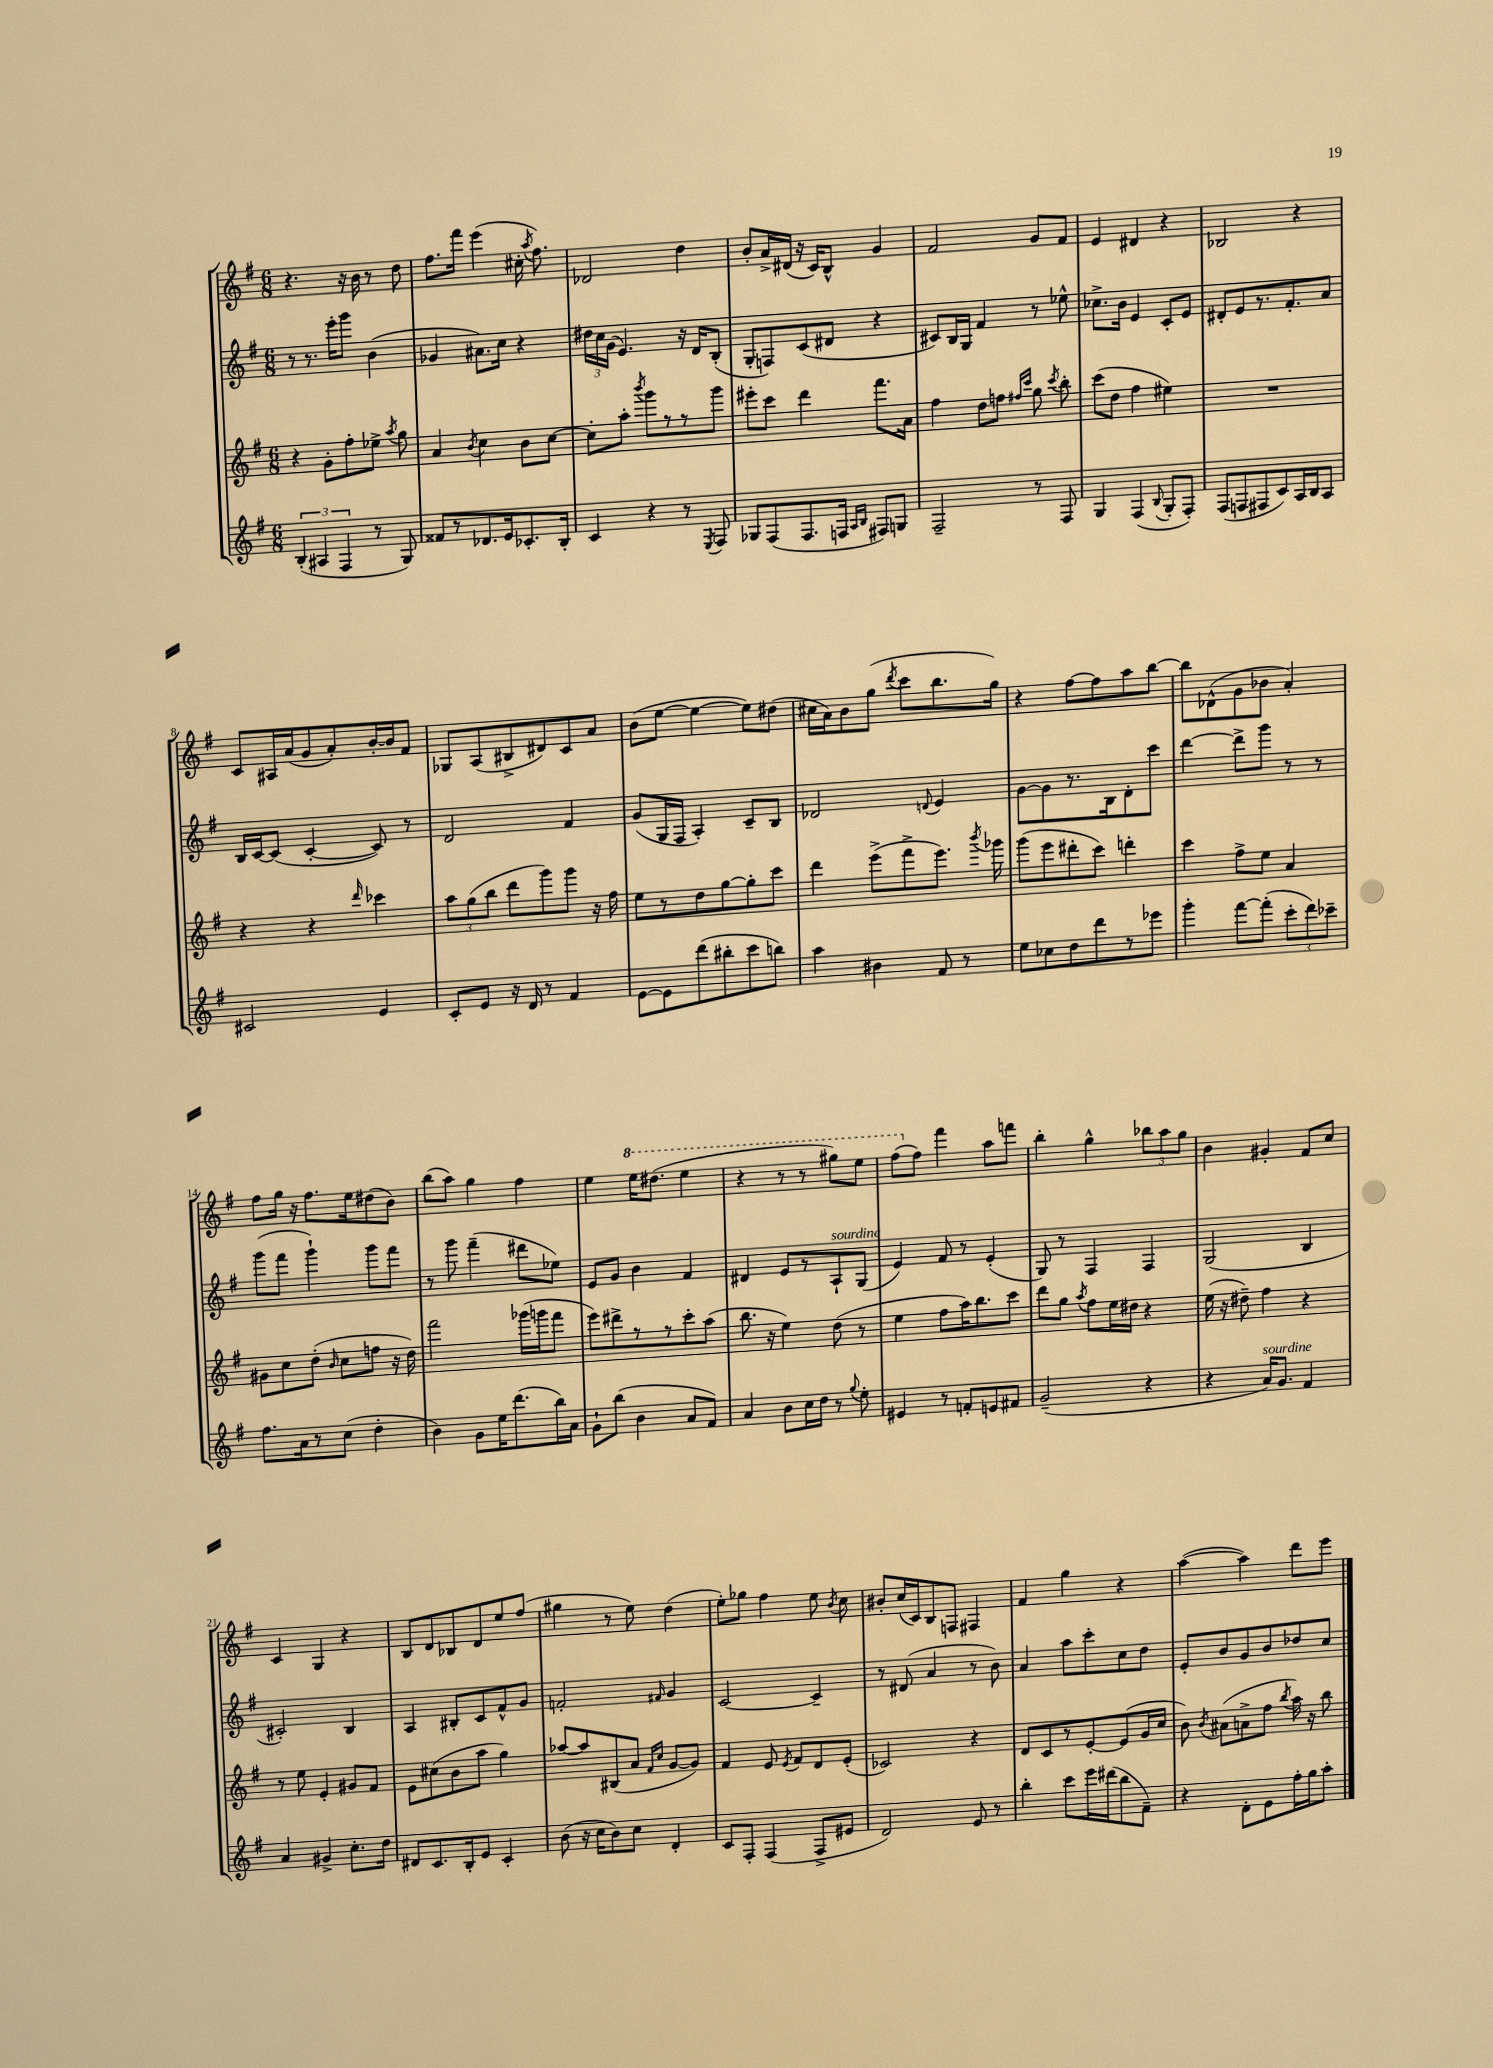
<<
\new StaffGroup <<
\new Staff = "s0" {
    \clef treble \key g \major \numericTimeSignature \time 6/8
    \autoBeamOff r4. r16 b'16 r8 d''8 |
    fis''8.[ fis'''16] e'''4( cis''16-. \acciaccatura { a''8 } fis''8.) |
    des'2 d''4 |
    b'8[-. a'16-> dis'16]( r16 c'16[) b8]-^ g'4 |
    fis'2 g'8[ fis'8] |
    e'4 dis'4 r4 |
    bes2 r4 |
    c'8[ ais16 a'16( g'8 a'8-.) b'16~-. b'16 fis'8] |
    ges8[ a8( bis8-> dis'8) c'8 a'8] |
    b'8[( e''8]~ e''4~ e''8[) dis''8]( |
    cis''16[ a'16) b'8 g''8]( \acciaccatura { d'''8 } c'''8[ b''8. g''16]) |
    r4 fis''8[~ fis''8 a''8 b''8]~ |
    b''8[ des'8-^( g'8 bes'8] a'4-.) |
    fis''8[ g''16] r16 fis''8.[ e''16 dis''8( b'8]) |
    b''8[( a''8]) g''4 fis''4 |
    e''4 \ottava #1 e'''16[ dis'''8.]( e'''4 |
    r4 r8 r8 gis'''8[) e'''8] |
    fis'''8[( \ottava #0 fis''8]) fis'''4 a''8[ f'''8] |
    b''4-. g''4-^ \tuplet 3/2 { bes''8[ a''8 g''8] } |
    b'4 gis'4-. fis'8[ c''8] |
    c'4 g4 r4 |
    b8[ d'8 bes8 d'8 e''8 fis''8]( |
    gis''4 r8 e''8) d''4( |
    e''8[-.) ges''8] fis''4 e''8 \acciaccatura { b'8 } c''8 |
    bis'8[-. c''16( c'16) b8 f8] fis4 |
    fis'4 g''4 r4 |
    a''4~( a''4) d'''8[ e'''8] \bar "|." |
}
\new Staff = "s1" {
    \clef treble \key g \major \numericTimeSignature \time 6/8
    \autoBeamOff r8 r8. e'''16[-. g'''8] b'4( |
    ges'4 ais'8.[) c''16] r4 |
    \tuplet 3/2 { dis''16[ c''16 g'16]( } e'4.) r16 d'16[ b8]-.( |
    g8[-. f8) c'8( dis'8] r4 |
    cis'8[) b16 g16] fis'4 r8 ees''8-^ |
    ces''8.[-> b'16] e'4 c'8[-. e'8] |
    dis'8[-. e'8 r8. fis'8.-. a'8] |
    b16[ c'16~ c'8]( c'4~-. c'8) r8 |
    d'2 fis'4 |
    g'8[( g16 fis16] a4-.) c'8[-- b8] |
    des'2 \appoggiatura { d'8 } e'4 |
    g'8[~ g'8 r8. b16 d'8-. c'''8] |
    d'''4~ d'''8[-> g'''8] r8 r8 |
    g'''8[( fis'''8] g'''4-!) g'''8[ fis'''8] |
    r8 g'''8 fis'''4--( dis'''8[ ees''8]) |
    e'8[ g'8] b'4 fis'4 |
    dis'4 e'8[ r8 a8-!^\markup { \italic "sourdine" } g8]( |
    e'4) fis'8 r8 e'4-.( |
    g8) r8 fis4 fis4 |
    g2( b4 |
    cis'2-.) b4 |
    a4 bis8[-. c'8 fis'8-^ g'8] |
    f'2-. \grace { fis'16 } g'4 |
    c'2~ c'4-- |
    r8 dis'8( a'4 r8 b'8) |
    a'4 a''8[ c'''8-. c''8 d''8] |
    e'8[-. b'8 g'8 b'8 des''8 c''8] \bar "|." |
}
\new Staff = "s2" {
    \clef treble \key g \major \numericTimeSignature \time 6/8
    \autoBeamOff r4 g'8[-. fis''8-. ees''8]-> \acciaccatura { a''8 } g''8 |
    a'4 \acciaccatura { b'8 } c''4 b'8[ c''8]~ |
    c''8[-. a''8]-. \acciaccatura { b'''8 } g'''8[ r8 r8 g'''8] |
    eis'''8[-. c'''8] d'''4 fis'''8.[ a'16] |
    fis''4 d''8[ f''8] \grace { fis''16[ c'''16] } g''8 \acciaccatura { c'''8 } b''8-. |
    c'''8[( d''8] fis''4 eis''4) |
    R2. |
    r4 r4 \grace { d'''16 } ces'''4 |
    \tuplet 3/2 { a''8[ g''8( b''8] } d'''8[ g'''8) g'''8] r16 fis''16 |
    e''8[ r8 d''8 g''8~ g''8-. c'''8] |
    d'''4 e'''8[->( fis'''8-> e'''8.]) \acciaccatura { b'''8 } ges'''16 |
    g'''8[( e'''8 dis'''8-. c'''8]) d'''4-. |
    c'''4 fis''8[-> e''8] a'4 |
    gis'8[ c''8 d''8]-.( \grace { b'16 } c''8[ f''8] r16 d''16) |
    fis'''2 ges'''16[( g'''16 fis'''8] |
    e'''8[) dis'''8-> r8 r8 c'''8-. a''8]( |
    b''8. r16 e''4) d''8( r8 |
    e''4 fis''8[ a''16) b''8. c'''8] |
    d'''8[ g''8] \acciaccatura { a''8 } fis''8[ e''16 dis''16] r4 |
    e''16( r16 dis''8--) fis''4 r4 |
    r8 e''8 e'4-. gis'8[ fis'8] |
    e'8[ cis''8( b'8 a''8] g''4) |
    aes''8[~ aes''8 bis8( a'8] \grace { fis'16[ c''16] } g'8[~ g'8]) |
    fis'4 e'8 \acciaccatura { e'8 } fis'8[ d'8 e'8]-.( |
    ces'2) r4 |
    d'8[ c'8 r8 e'8~-. e'8( g'16 c''16] |
    b'8) \acciaccatura { b'8 } ais'8[( a'8-> fis''8] \acciaccatura { b''8 } a''16) r16 b''8 \bar "|." |
}
\new Staff = "s3" {
    \clef treble \key g \major \numericTimeSignature \time 6/8
    \autoBeamOff \tuplet 3/2 { b4-.( ais4 fis4 } r8 g8) |
    fisis'8[ r8 des'8. e'16 ces'8.-. b16]-. |
    c'4 r4 r8 \acciaccatura { e8 } fis8 |
    ges8[ fis8( fis8. f16] \grace { a16[ b16] } fis8[) g8] |
    fis2-- r8 fis8 |
    g4 fis4( \appoggiatura { b8 } g8[-. fis8]-.) |
    fis8[( f8 fis8 c'8) a16 b16 a8] |
    cis'2 e'4 |
    c'8[-. e'8] r16 d'16 r8 fis'4 |
    e'8[~ e'8 d'''8( bis''8-. c'''8 b''8]) |
    a''4 bis'4 fis'8 r8 |
    e''8[ ces''8 d''8 d'''8 r8 ees'''8] |
    g'''4-. fis'''8[~ fis'''8]-.( \tuplet 3/2 { c'''8[-. d'''8) ces'''8]-- } |
    fis''8.[ a'16 r8 c''8]( d''4-. |
    b'4) g'8[ e''16 d'''8.( b''16) a'16] |
    g'8[-! b''8]( b'4 a'8[ fis'8]) |
    a'4 b'8[ c''16 d''16] r8 \appoggiatura { g''8 } e''8-. |
    eis'4 r8 f'8[-. e'8 fis'8] |
    g'2--( r4 |
    r4 a'16[^\markup { \italic "sourdine" }) g'8.] fis'4 |
    a'4 gis'4-> c''8.[-. d''16] |
    dis'8[ c'8. b16-. e'8] c'4-. |
    b'8( r16 c''16[ b'8) c''8] d'4-. |
    c'8[ fis8]-. fis4( fis8[-> eis'8] |
    d'2) e'8 r8 |
    b''4-. c'''8[ e'''16 dis'''16( b''8 fis'8]--) |
    r4 d'8[-. e'8 fis''16-. g''16 a''8]-. \bar "|." |
}
>>
>>
